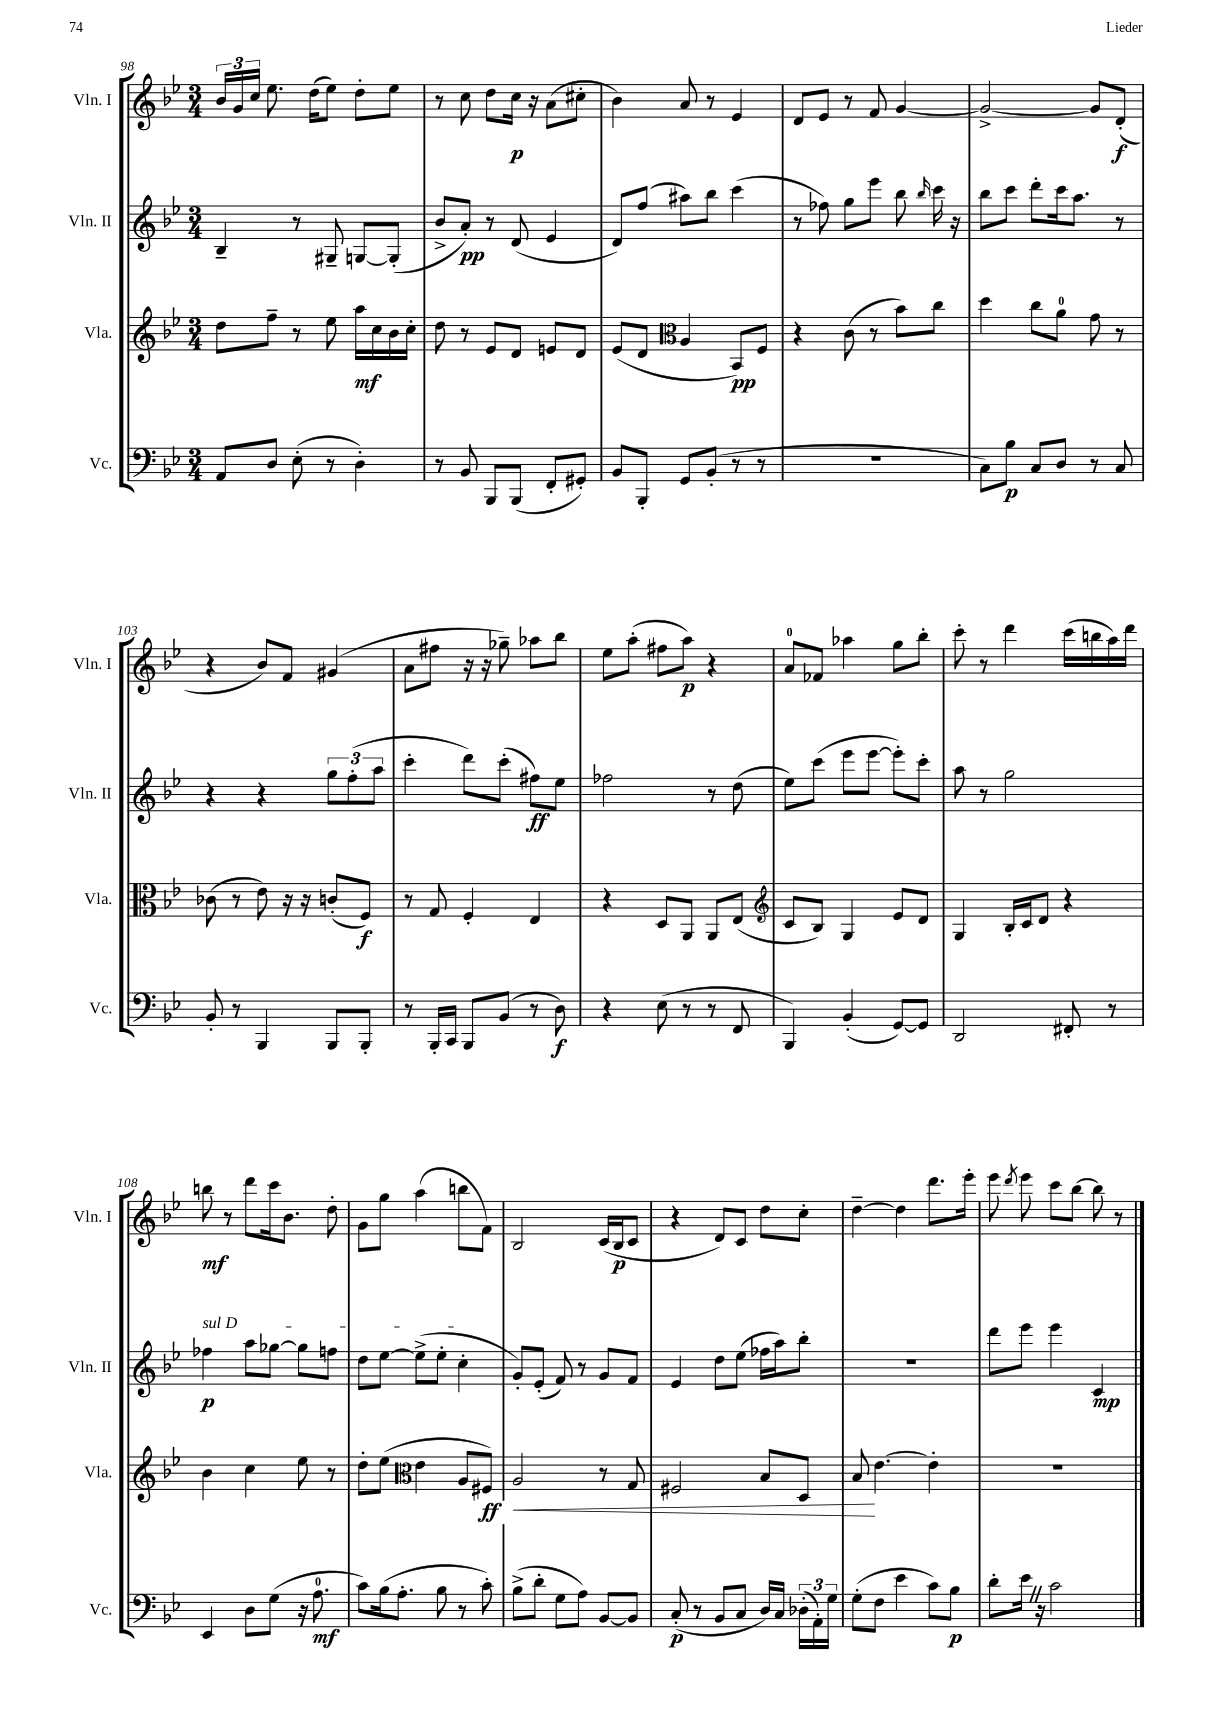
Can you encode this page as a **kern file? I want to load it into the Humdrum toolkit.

**kern	**kern	**kern	**kern
*staff4	*staff3	*staff2	*staff1
*clefF4	*clefG2	*clefG2	*clefG2
*k[b-e-]	*k[b-e-]	*k[b-e-]	*k[b-e-]
*M3/4	*M3/4	*M3/4	*M3/4
8AA	8dd	4B-~	24b-
.	.	.	24g
.	.	.	24cc
8D	8ff~	.	8.ee-
(8E-'	8r	8r	.
.	.	.	(16dd
8r	8ee-	8G#~	8ee-)
4D')	16aa	[8G	8dd'
.	16cc	.	.
.	16b-	(8G']	8ee-
.	16cc'	.	.
=	=	=	=
8r	8dd	8b-^	8r
8BB-	8r	8a')	8cc
8BBB-	8e-	8r	8dd
(8BBB-	8d	(8d	16cc
.	.	.	16r
8FF'	8e	4e-	(8a
8GG#')	8d	.	8cc#'
=	=	=	=
8BB-	(8e-	8d)	4b-)
8BBB-'	8d	(8ff	.
*	*clefC3	*	*
8GG	4A	8aa#)	8a
(8BB-'	.	8bb-	8r
8r	8BB-)	(4ccc	4e-
8r	8F	.	.
=	=	=	=
2.r	4r	8r	8d
.	.	8ff-)	8e-
.	(8c	8gg	8r
.	8r	8eee-	8f
.	8b-)	8bb-	[4g
.	.	16qqbb-	.
.	8cc	16ccc	.
.	.	16r	.
=	=	=	=
8C)	4dd	8bb-	2g^_
8B-	.	8ccc	.
8C	8cc	8ddd'	.
8D	8a	16ccc	.
.	.	8.aa	.
8r	8g	.	8g]
8C	8r	8r	(8d'
=	=	=	=
8BB-'	(8c-	4r	4r
8r	8r	.	.
4BBB-	8e-)	4r	8b-)
.	16r	.	8f
.	16r	.	.
8BBB-	(8c'	12gg	(4g#
.	.	(12ff'	.
8BBB-'	8F)	.	.
.	.	12aa	.
=	=	=	=
8r	8r	4ccc'	8a
16BBB-'	8G	.	8ff#
16CC	.	.	.
8BBB-	4F'	8ddd)	16r
.	.	.	16r
(8BB-	.	(8ccc'	8gg-~)
8r	4E-	8ff#)	8aa-
8D)	.	8ee-	8bb-
=	=	=	=
4r	4r	2ff-	8ee-
.	.	.	(8aa'
(8E-	8D	.	8ff#
8r	8AA	.	8aa)
8r	8AA	8r	4r
8FF	(8E-	(8dd	.
=	=	=	=
*	*clefG2	*	*
4BBB-)	8c	8ee-)	8a
.	8B-)	(8ccc	8f-
(4BB-'	4G	8eee-	4aa-
.	.	[8eee-	.
[8GG)	8e-	8eee-'])	8gg
8GG]	8d	8ccc'	8bb-'
=	=	=	=
2DD	4G	8aa	8ccc'
.	.	8r	8r
.	16B-'	2gg	4ddd
.	16c	.	.
.	8d	.	.
8FF#'	4r	.	(16ccc
.	.	.	16bb
8r	.	.	16aa)
.	.	.	16ddd
=	=	=	=
4EE-	4b-	4ff-	8bb
.	.	.	8r
8D	4cc	8aa	8ddd
(8G	.	[8gg-	16ccc
.	.	.	8.b-
16r	8ee-	8gg-]	.
8.A	.	.	.
.	8r	8ff	8dd'
=	=	=	=
8c)	8dd'	8dd	8g
(16B-	(8ee-	[8ee-	8gg
8.A'	.	.	.
*	*clefC3	*	*
.	4e-	(8ee-^]	(4aa
8B-	.	8ee-'	.
8r	8A	4cc'	8bb
8c')	8F#)	.	8f)
=	=	=	=
(8B-^	2A	8g')	2B-
8d'	.	(8e-'	.
8G	.	8f)	.
8A)	.	8r	.
[8BB-	8r	8g	(16c
.	.	.	16B-
8BB-]	8G	8f	8c
=	=	=	=
(8C'	2F#	4e-	4r
8r	.	.	.
8BB-	.	8dd	8d)
8C	.	(8ee-	8c
16D)	8B-	16ff-	8dd
16C	.	16aa)	.
(24D-'	8D	8bb-'	8cc'
24AA')	.	.	.
24G	.	.	.
=	=	=	=
(8G'	8B-	2.r	[4dd~
8F	[4.e-	.	.
4e-	.	.	4dd]
8c)	4e-']	.	8.ddd
8B-	.	.	.
.	.	.	16eee-'
=	=	=	=
8d'	2.r	8ddd	8eee-
.	.	.	8qddd
16e-	.	8eee-	8eee-
16r	.	.	.
2c	.	4eee-	8ccc
.	.	.	[8bb-
.	.	4c	8bb-]
.	.	.	8r
==	==	==	==
*-	*-	*-	*-
